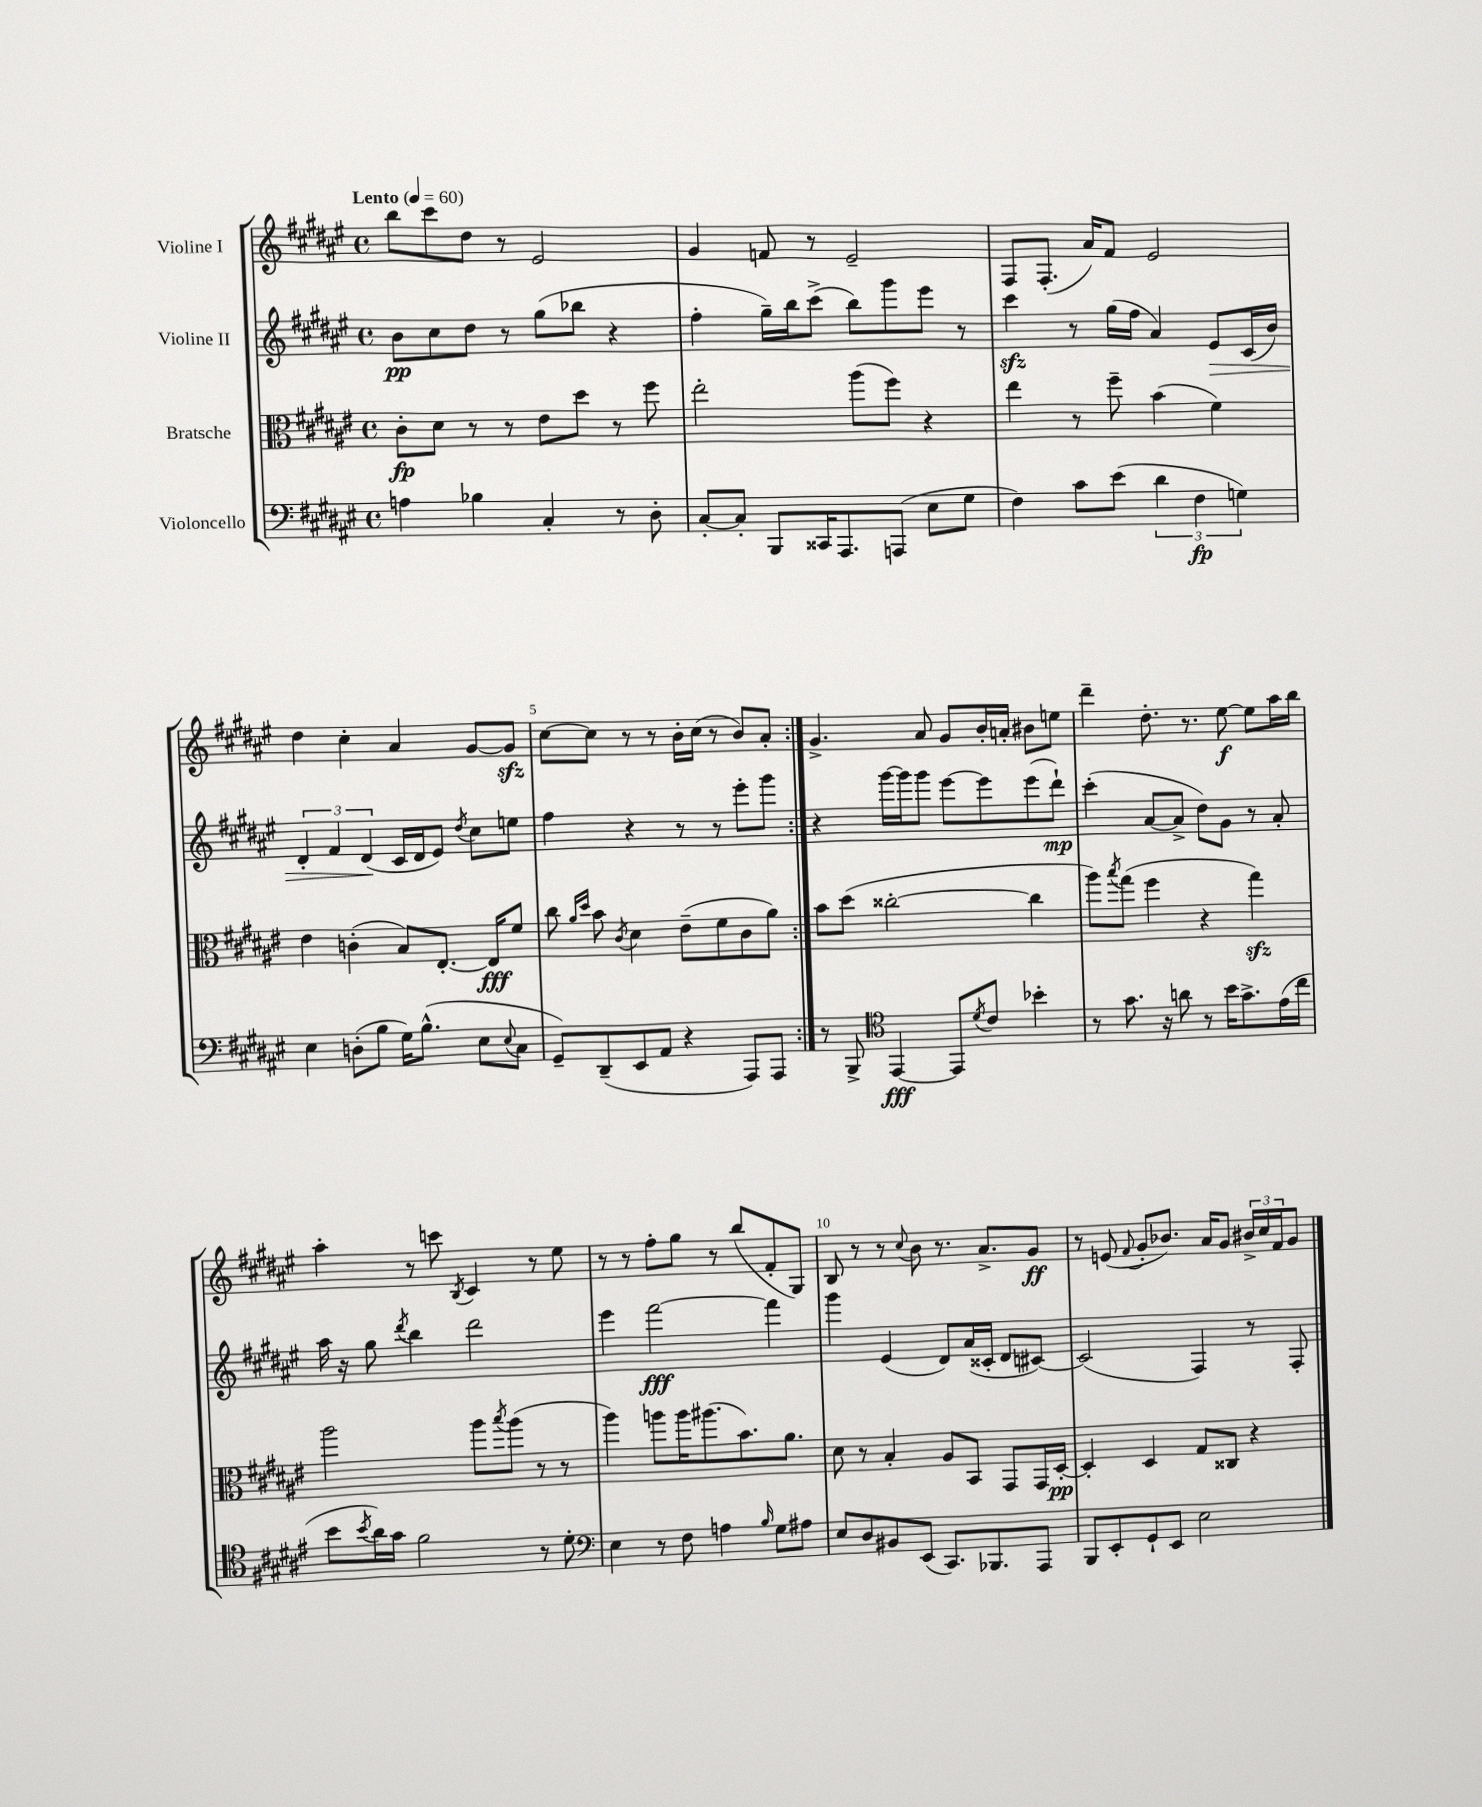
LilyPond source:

<<
\new StaffGroup <<
\new Staff = "s0" \with { instrumentName = "Violine I" } {
    \clef treble \key fis \major \defaultTimeSignature \time 4/4 \tempo "Lento" 4 = 60
    \repeat volta 2 { b''8 cis'''8 dis''8 r8 eis'2 |
    gis'4 f'8 r8 eis'2-- |
    fis8 fis8.-.( ais'16) fis'8 eis'2 |
    dis''4 cis''4-. ais'4 gis'8~ gis'8\sfz |
    cis''8~ cis''8 r8 r8 b'16-. cis''16( r8 b'8) ais'8-. | }
    gis'4.-> ais'8 gis'8 b'16-. a'16-. bis'8 e''8 |
    dis'''4-- dis''8.-. r8. eis''8~\f eis''8 ais''16 b''16 |
    ais''4-. r8 c'''8 \acciaccatura { b8 } cis'4 r8 eis''8 |
    r8 r8 fis''8-. gis''8 r8 b''8( fis'8-. gis8) |
    b8 r8 r8 \appoggiatura { cis''8 } b'8 r8. ais'8.-> gis'8\ff |
    r8 e'8( \appoggiatura { fis'8 } gis'8-. bes'8.) ais'16 gis'8 \tuplet 3/2 { bis'16-> cis''16 fis'16 } gis'8 \bar "|." |
}
\new Staff = "s1" \with { instrumentName = "Violine II" } {
    \clef treble \key fis \major \defaultTimeSignature \time 4/4
    \repeat volta 2 { b'8\pp cis''8 dis''8 r8 gis''8( bes''8 r4 |
    fis''4-. gis''16--) b''16 cis'''8->( b''8) gis'''8 eis'''8 r8 |
    cis'''4\sfz r8 gis''16( fis''16 ais'4) eis'8\> cis'16( b'16) |
    \tuplet 3/2 { dis'4-. fis'4 dis'4\!( } cis'16 dis'16 eis'8) \acciaccatura { dis''8 } cis''8 e''8 |
    fis''4 r4 r8 r8 eis'''8-. gis'''8 | }
    r4 gis'''16~ gis'''16 gis'''8 eis'''8~ eis'''8 eis'''8( dis'''8-!\mp) |
    cis'''4-.( ais'8~ ais'8-> dis''8) gis'8 r8 ais'8-. |
    ais''16 r16 gis''8 \acciaccatura { dis'''8 } b''4 dis'''2 |
    eis'''4 fis'''2~\fff fis'''4 |
    gis'''4 eis'4( dis'8) ais'16( cisis'16-. dis'8 cis'8~) |
    cis'2( fis4) r8 fis8-. \bar "|." |
}
\new Staff = "s2" \with { instrumentName = "Bratsche" } {
    \clef alto \key fis \major \defaultTimeSignature \time 4/4
    \repeat volta 2 { cis'8-.\fp dis'8 r8 r8 eis'8 dis''8 r8 fis''8 |
    eis''2-. ais''8( fis''8) r4 |
    eis''4 r8 fis''8-- b'4( fis'4) |
    eis'4 c'4-.( b8) eis8.~-. eis16\fff fis'8 |
    cis''8 \grace { ais'16 dis''16 } b'8 \acciaccatura { cis'8 } dis'4 eis'8--( fis'8 cis'8 ais'8) | }
    b'8 dis''8( cisis''2~-. cisis''4 |
    ais''8) \acciaccatura { b''8 } gis''8( fis''4 r4 gis''4\sfz) |
    ais''2 ais''8 \acciaccatura { b''8 } ais''8( r8 r8 |
    ais''4) a''8 a''16 ais''8.( b'8.) ais'8. |
    dis'8 r8 b4-. ais8 b,8 gis,8 gis,16 dis16~-.\pp |
    dis4-. dis4 gis8 cisis8 r4 \bar "|." |
}
\new Staff = "s3" \with { instrumentName = "Violoncello" } {
    \clef bass \key fis \major \defaultTimeSignature \time 4/4
    \repeat volta 2 { a4 bes4 cis4-. r8 dis8-. |
    cis8~-. cis8-. b,,8 cisis,16 ais,,8. a,,8( eis8 gis8 |
    fis4) cis'8 eis'8( \tuplet 3/2 { dis'4 fis4\fp g4) } |
    eis4 d8-.( b8 gis16) b8.-^( eis8 \appoggiatura { eis8 } cis8 |
    gis,8--) dis,8--( eis,8 ais,8 r4 ais,,8) ais,,8 | }
    r8 b,,8-> \clef tenor eis,4~\fff eis,8 \acciaccatura { dis'8 } cis'8 bes'4-. |
    r8 gis'8. r16 a'8 r8 b'16 gis'8.-> eis'16( cis''16 |
    b'8 \acciaccatura { b'8 } ais'16) gis'16 fis'2 r8 dis'8-. |
    \clef bass eis4 r8 fis8 a4 \grace { b16 } gis8 ais8 |
    eis8 dis8 bis,8 eis,8( cis,8.) bes,,8. ais,,8 |
    b,,8 eis,8-. gis,8-! eis,8 eis2 \bar "|." |
}
>>
>>
\layout { \context { \Score \override BarNumber.break-visibility = ##(#f #t #t) barNumberVisibility = #(every-nth-bar-number-visible 5) } }
